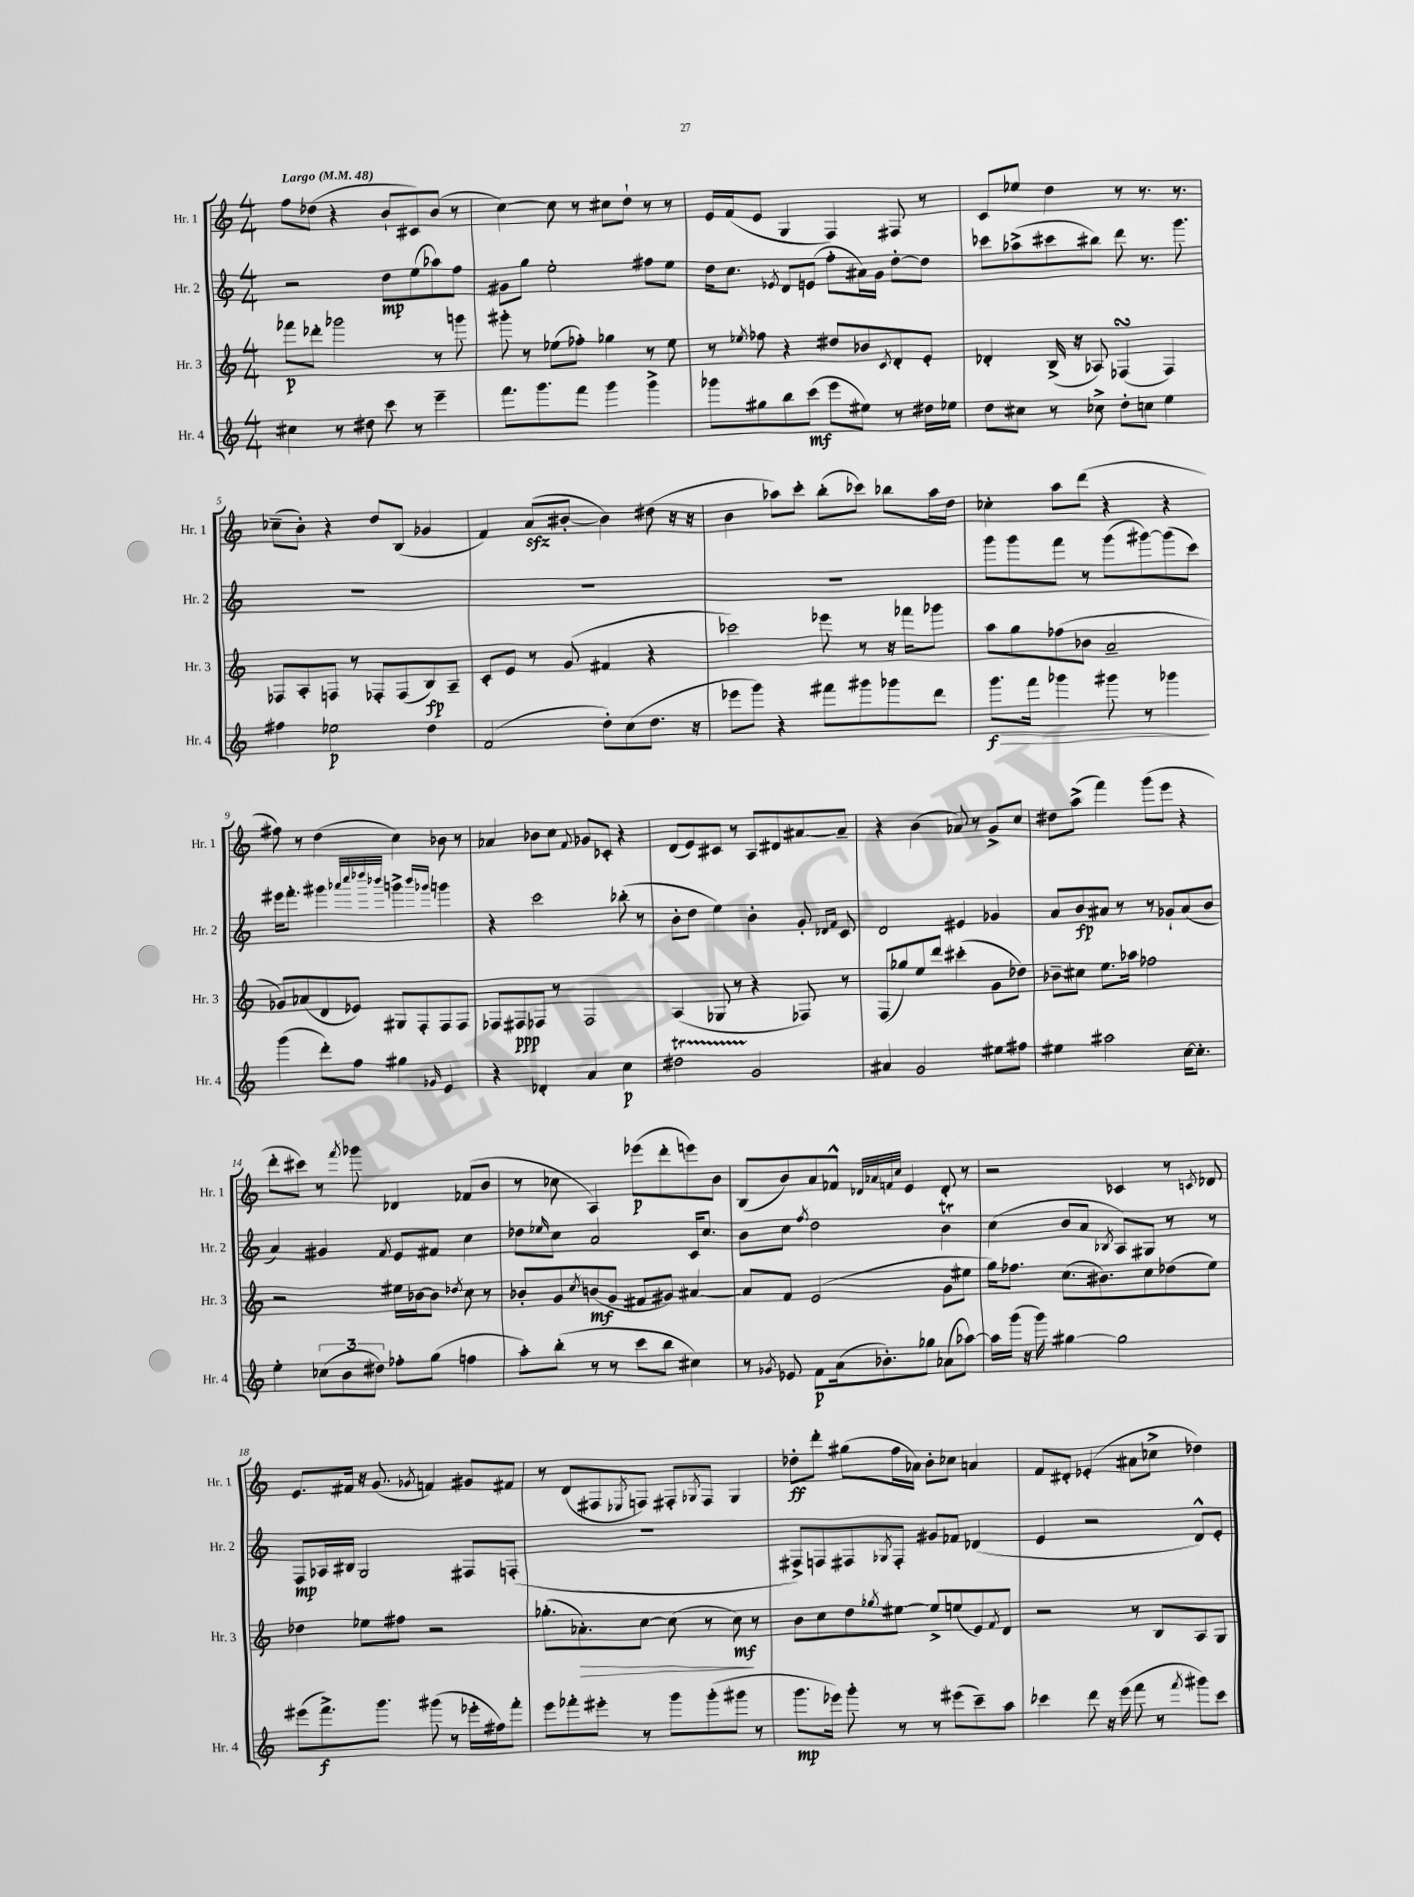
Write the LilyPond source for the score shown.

<<
\new StaffGroup <<
\new Staff = "s0" \with { instrumentName = "Hr. 1" shortInstrumentName = "Hr. 1" } {
    \clef treble \key c \major \numericTimeSignature \time 4/4 \tempo "Largo" 4 = 48
    f''8 des''8( r4 b'8-! cis'8) b'8( r8 |
    c''4~) c''8 r8 cis''8 d''8-! r8 r8 |
    e'16 f'16( e'8 g4 f4) fis8 r8 |
    c'8 ees''8 d''4 r8 r8. r8. |
    ces''8--( b'8-.) r4 d''8 b8( ges'4 |
    f'4) a'8\sfz( bis'8~-. bis'4) dis''8( r16 r16 |
    b'4 aes''8) c'''8-. b''8-.( ces'''8) bes''8 aes''16 d''16 |
    ces''4-. a''8 d'''8( r4 r4 |
    fis''8) r8 d''4( c''4) bes'8 r8 |
    aes'4 bes'8 c''8 \appoggiatura { f'8 } ges'8 ces'8-. r4 |
    d'8( e'8) cis'8 r8 a8 dis'8 ais'8~ ais'8-- |
    r4 b'4( aes'8) r8 g'8-> c''8 |
    dis''8 a''8->( f'''4) g'''8( e'''8 r4 |
    d'''8-. cis'''8) r8 \acciaccatura { f'''8 } ges'''8 des'4 fes'8( b'8 |
    r8 ces''8 a4) ees'''8\p( d'''8-. e'''8) b'8 |
    b8( b'8) a'8 fes'8-^ \grace { des'32 aes'32 f'32 c''32 } e'4 des'8-. r8 |
    r2 ces'4 r8 \acciaccatura { c'8 } des'8 |
    e'8. fis'16 r16 g'8.( \acciaccatura { ges'8 } f'4) gis'8 fis'8 |
    r8 d'8( fis8 \acciaccatura { ees8 } f8) fis8-. \acciaccatura { ges8 } fis8 ges4 |
    des''8-.\ff d'''8-. gis''8( f''16 aes'16) b'8-. ces''8 a'4 |
    f'8 dis'8-. ees'4-.( ais'8 ces''8-> des''4) \bar "|." |
}
\new Staff = "s1" \with { instrumentName = "Hr. 2" shortInstrumentName = "Hr. 2" } {
    \clef treble \key c \major \numericTimeSignature \time 4/4
    r2 d''8\mp e''8( aes''8) f''8 |
    gis'8 g''8 e''2-. fis''8 e''8 |
    d''16 c''8. \acciaccatura { ees'8 } d'8 e'8( f''8-. ais'16) g'16 d''8~-. d''8 |
    ces'''8 aes''8->( cis'''8 bis''8) d'''8 r8. g'''8. |
    R1 |
    R1 |
    R1 |
    g'''8 g'''8 f'''8 r8 g'''8( gis'''8~) gis'''8( c'''8) |
    eis'''16 f'''8.-. gis'''4 \grace { aes'''32 c''''32 des''''32 bes'''32 } g'''4-> \grace { bes'''16 ges'''16 } g'''4 |
    r4 c'''2 bes''8-.( r8 |
    b'8-. d''8 e''4) b'4-. g'8-. \grace { des'16 f'16 } c'8 |
    d'2 eis'4 ges'4 |
    a'8 b'8\fp ais'8 r8 r8 ges'8-! ais'8( b'8 |
    a'4) gis'4 \acciaccatura { f'8 } e'8 fis'8 c''4 |
    des''8 \grace { ees''16 } c''8 a'2 c'16 c''8. |
    b'8 c''8 \acciaccatura { f''8 } d''2 b'4\trill |
    c''4( b'8 a'8 \acciaccatura { bes8 } a8) gis8 r8 r8 |
    f8\mp aes16 bis16 g2 fis8 f8-.( |
    R1 |
    fis8->) f8 fis8 \acciaccatura { ges8 } fis8-. gis'8 fes'8 des'4( |
    e'4 r2 d'8-^) e'8-. \bar "|." |
}
\new Staff = "s2" \with { instrumentName = "Hr. 3" shortInstrumentName = "Hr. 3" } {
    \clef treble \key c \major \numericTimeSignature \time 4/4
    fes'''8\p des'''8-. ges'''2 r8 g'''8 |
    gis'''8-. r8 ees''8( fes''8-.) ges''4 r8 ees''8 |
    r8 \acciaccatura { ees''8 } fes''8 r4 dis''8 bes'8 \acciaccatura { c'8 } d'8-. e'8-. |
    des'4-. b16->( r16 aes8) fes4\turn( fes4) |
    fes8 a8-. f8 r8 fes8-. fes8( b8\fp) a8-- |
    c'8-. e'8 r8 g'8( fis'4 r4 |
    ces'''2) ees'''8 r8 r16 fes'''16 ges'''8 |
    a''8 g''8 fes''8( bes'8 a'2-- |
    ges'8) aes'8( d'8 ees'8) gis8 f8-. f8 f8 |
    fes8 fis8\ppp fes8 r8 fes2 |
    a4( ges8 r8 r4 fes8) r8 |
    f8( ges''8) e''8 d'''8 cis'''4-.( g'8 des''8) |
    bes'8-- cis''8 e''8. aes''16 fes''2 |
    r2 eis''16 bes'16~ bes'8 \acciaccatura { des''8 } c''8 r8 |
    bes'8-. g'8 \acciaccatura { c''8 } b'8\mf( g'8 fis'8 gis'8) ais'4~ |
    ais'8 f'8 e'2( g'8 eis''8 |
    g''16) fes''8. c''8.( bis'8.) c''8 des''8( e''8) |
    des''4 ees''8 fis''8 r2 |
    ges''8.-.( aes'8.-.\>) c''8~ c''8( r8 c''8\mf\!) r8 |
    b'8 c''8 d''8 \acciaccatura { ges''8 } eis''8~ eis''8-> e''8( e'8) \acciaccatura { f'8 } d'8 |
    r2 r8 b8 a8 g8 \bar "|." |
}
\new Staff = "s3" \with { instrumentName = "Hr. 4" shortInstrumentName = "Hr. 4" } {
    \clef treble \key c \major \numericTimeSignature \time 4/4
    cis''4 r8 dis''8 c'''8 r8 e'''4-- |
    f'''8. g'''8. f'''8 g'''4 g'''4-> |
    ges'''8 gis''8 b''8 c'''8\mf( e'''8 eis''8) r8 dis''16 ees''16 |
    d''8 cis''8 r8 ces''8-> d''8-. c''8 e''4 |
    fis''4 ees''2\p d''4 |
    f'2( d''8-.) c''8( d''8. r16 |
    ees'''8 g'''8) r4 fis'''8 gis'''8 ges'''8 d'''8 |
    g'''8.\f\> f'''16 ges'''4 gis'''8 r8 ges'''4\! |
    g'''4( d'''8-.) f''8 gis''4 \grace { ges'16 } e'4 |
    r4 des'4-. a'4 c''4\p |
    dis''2\startTrillSpan g'2\stopTrillSpan |
    ais'4 g'2 eis''8 fis''8 |
    eis''4 ais''2 c''16~ c''8.-. |
    e''4-. \tuplet 3/2 { ces''8( b'8 dis''8) } fes''8-. g''8( f''4 |
    a''8-.) b''8-.( r8 r8 c'''8 b''8 cis''4) |
    r8 \acciaccatura { ges'8 } ees'8 f'8\p a'16( bes'8.-.) ges''8 aes'8( aes''8~) |
    aes''16 g'''16( r16 g'''16) gis''4~ gis''2 |
    eis'''8( f'''8.->\f) g'''8. gis'''8( r8 ees'''16-. fis''16) f'''8-. |
    e'''8 fes'''8-. eis'''8-. r8 g'''8 g'''8-.( gis'''8 r8 |
    g'''8.\mp ees'''16) g'''8-. r8 r8 eis'''8( c'''8--) a''8 |
    ces'''4 d'''8 r16 e'''16( f'''8 r8 \acciaccatura { f'''8 } gis'''8) ces'''8 \bar "|." |
}
>>
>>
